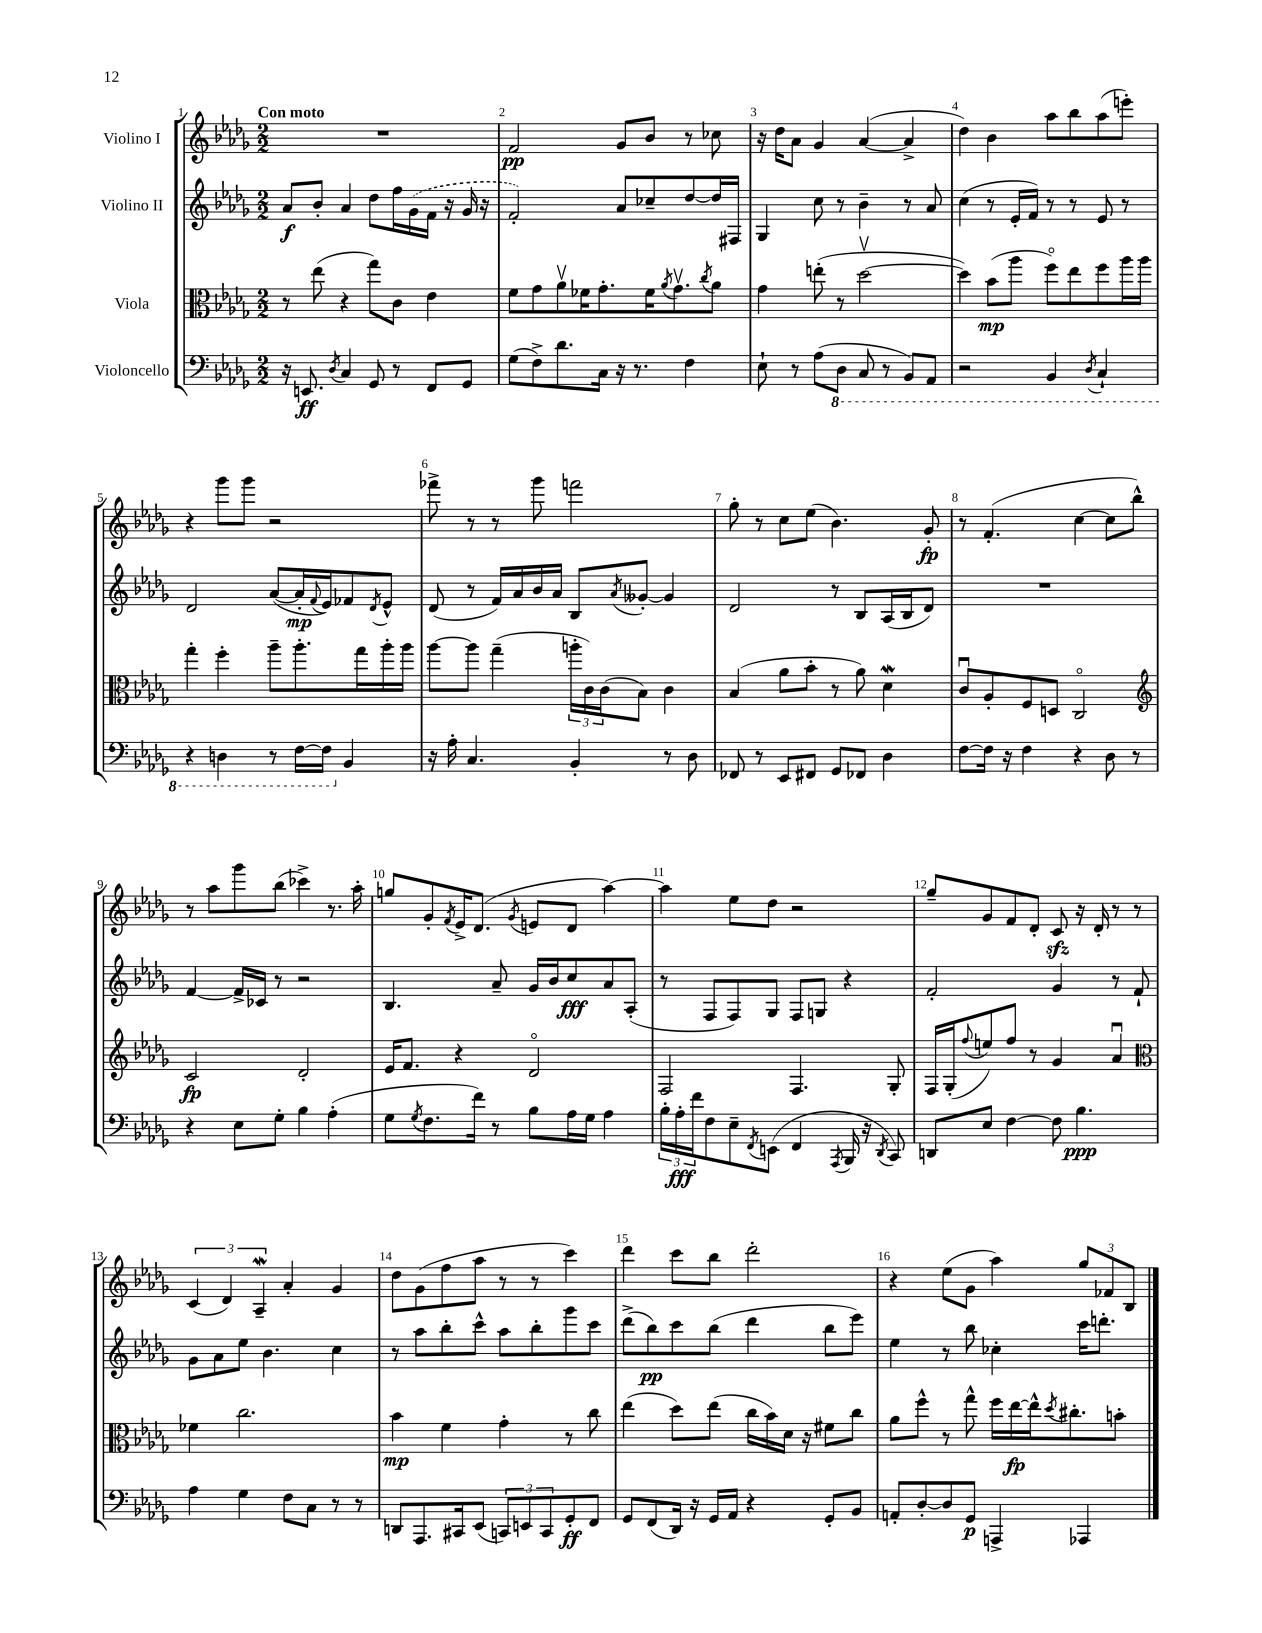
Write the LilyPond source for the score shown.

<<
\new StaffGroup <<
\new Staff = "s0" \with { instrumentName = "Violino I" } {
    \clef treble \key des \major \numericTimeSignature \time 2/2 \tempo "Con moto"
    R1 |
    f'2\pp ges'8 bes'8 r8 ces''8 |
    r16 des''16 aes'8 ges'4 aes'4~( aes'4-> |
    des''4) bes'4 aes''8 bes''8 aes''8( e'''8-.) |
    r4 ges'''8 ges'''8 r2 |
    fes'''8-> r8 r8 ges'''8 f'''2 |
    ges''8-. r8 c''8 ees''8( bes'4.) ges'8-.\fp |
    r8 f'4.-.( c''4~ c''8 bes''8-^) |
    r8 aes''8 ges'''8 bes''8( ces'''4->) r8. aes''16-. |
    g''8 ges'8-. \acciaccatura { f'8 } ees'16-> des'8.( \acciaccatura { ges'8 } e'8 des'8 aes''4~) |
    aes''4 ees''8 des''8 r2 |
    ges''8-- ges'8 f'8 des'8-. c'8\sfz r16 des'16-. r8 r8 |
    \tuplet 3/2 { c'4( des'4) aes4--\mordent } aes'4-. ges'4 |
    des''8 ges'8( f''8 aes''8 r8 r8 c'''4) |
    des'''4 c'''8 bes''8 des'''2-. |
    r4 ees''8( ges'8 aes''4) \tuplet 3/2 { ges''8 fes'8 bes8 } \bar "|." |
}
\new Staff = "s1" \with { instrumentName = "Violino II" } {
    \clef treble \key des \major \numericTimeSignature \time 2/2
    aes'8\f bes'8-. aes'4 des''8 f''16 \once \slurDashed ges'16( f'16 r16 ges'16 r16 |
    f'2-.) aes'8 ces''8-- des''8~ des''16 fis16 |
    ges4 c''8 r8 bes'4-- r8 aes'8 |
    c''4( r8 ees'16-. f'16) r8 r8 ees'8 r8 |
    des'2 aes'8~( aes'16-.\mp \appoggiatura { f'8 } ees'16) fes'8 \acciaccatura { des'8 } ees'8-^ |
    des'8( r8 f'16) aes'16 bes'16 aes'16 bes8 \acciaccatura { aes'8 } geses'8~-. geses'4 |
    des'2 r8 bes8 aes16( bes16 des'8) |
    R1 |
    f'4~ f'16-> ces'16 r8 r2 |
    bes4. aes'8-- ges'16 bes'16 c''8\fff aes'8 aes8-.( |
    r8 f8 f8) ges8 f8 g8 r4 |
    f'2-. ges'4 r8 f'8-! |
    ges'8 aes'8 ees''8 bes'4. c''4 |
    r8 aes''8 bes''8-. c'''8-^ aes''8 bes''8-. ges'''8 c'''8 |
    des'''8->( bes''8\pp) c'''8 bes''8( des'''4 bes''8 ees'''8) |
    ees''4 r8 bes''8 ces''4-. c'''16 d'''8.-. \bar "|." |
}
\new Staff = "s2" \with { instrumentName = "Viola" } {
    \clef alto \key des \major \numericTimeSignature \time 2/2
    r8 ees''8( r4 ges''8) c'8 ees'4 |
    f'8 ges'8 aes'8\upbow fes'16 ges'8.-. fes'16 \acciaccatura { aes'8 } ges'8.\upbow \acciaccatura { c''8 } aes'8 |
    ges'4 e''8-.( r8 des''2~\upbow |
    des''4) bes'8\mp( aes''8 f''8\flageolet) ees''8 f''8 aes''16 aes''16 |
    ges''4-. f''4-. aes''8-- aes''8.-. ges''16 aes''16-. aes''16 |
    aes''8~ aes''8 ges''4--( \tuplet 3/2 { a''16-. c'16) c'16( } bes8) c'4 |
    bes4( aes'8 bes'8-. r8 aes'8) des'4\mordent |
    c'8\downbow aes8-. f8 d8 c2\flageolet |
    \clef treble c'2\fp des'2-. |
    ees'16 f'8. r4 des'2\flageolet |
    f2 f4. ges8-. |
    f16 ges16-.( \appoggiatura { f''8 } e''8) f''8 r8 ges'4 aes'4\downbow |
    \clef alto fes'4 c''2. |
    bes'4\mp f'4 ges'4-. r8 c''8 |
    ees''4( des''8) ees''8( c''16 bes'16) des'16 r16 fis'8 c''8 |
    aes'8 f''8-^ r8 ges''8-^ f''16 ees''16~\fp ees''16-^ \acciaccatura { des''8 } cis''8.-. b'8-. \bar "|." |
}
\new Staff = "s3" \with { instrumentName = "Violoncello" } {
    \clef bass \key des \major \numericTimeSignature \time 2/2
    r16 e,8.\ff \acciaccatura { des8 } c4 ges,8 r8 f,8 ges,8 |
    ges8( f8->) des'8. c16 r16 r8. f4 |
    ees8-! r8 aes8( \ottava #-1 des,8 c,8 r8 bes,,8) aes,,8 |
    r2 bes,,4 \acciaccatura { des,8 } c,4-! |
    r4 d,4 r8 f,16~ f,16 \ottava #0 bes,4 |
    r16 aes16-. c4. bes,4-. r8 des8 |
    fes,8 r8 ees,8 fis,8 ges,8 fes,8 des4 |
    f8~ f16 r16 f4 r4 des8 r8 |
    r4 ees8 ges8-. bes4 aes4-.( |
    ges8 \acciaccatura { ges8 } f8. f'16) r8 bes8 aes16 ges16 aes4 |
    \tuplet 3/2 { bes16-. aes16-.\fff f'16 } f8 ees8-- \acciaccatura { f,8 } e,8( f,4 \acciaccatura { aes,,8 } bes,,16 r16 \acciaccatura { des,8 } c,8) |
    d,8 ees8 f4~ f8 bes4.\ppp |
    aes4 ges4 f8 c8 r8 r8 |
    d,8 aes,,8. cis,16 ees,8( \tuplet 3/2 { c,8) e,8 c,8 } ges,8-.\ff f,8 |
    ges,8 f,8( des,16) r16 ges,16 aes,16 r4 ges,8-. bes,8 |
    a,8-. des8~-. des8 ges,8\p a,,4-> aes,,4 \bar "|." |
}
>>
>>
\layout { \context { \Score \override BarNumber.break-visibility = ##(#f #t #t) barNumberVisibility = #all-bar-numbers-visible } }
